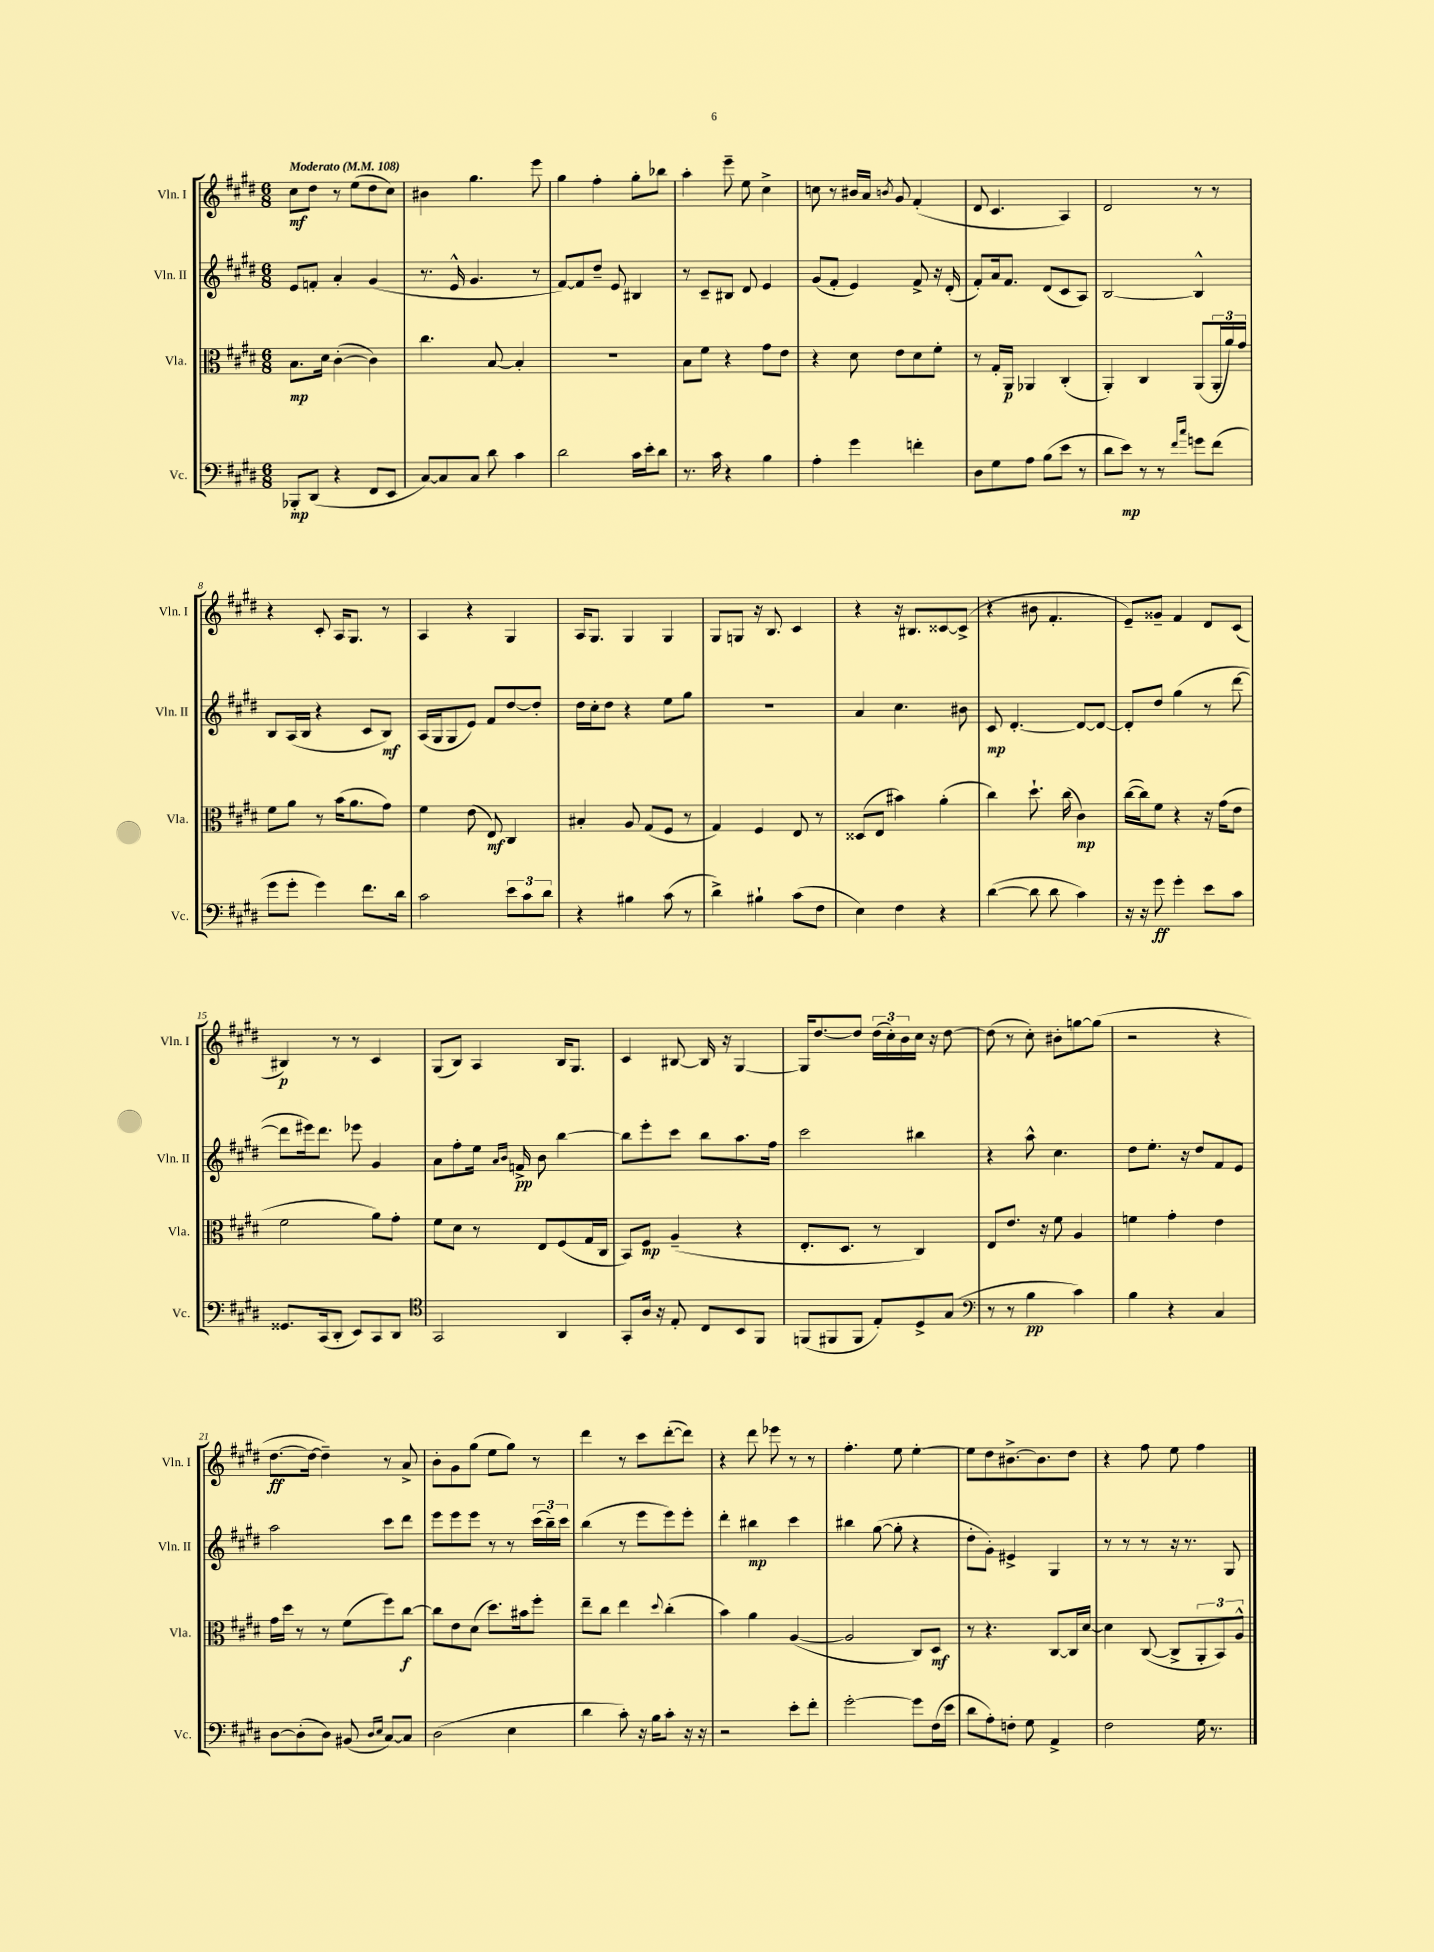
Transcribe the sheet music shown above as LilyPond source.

<<
\new StaffGroup <<
\new Staff = "s0" \with { instrumentName = "Vln. I" shortInstrumentName = "Vln. I" } {
    \clef treble \key e \major \numericTimeSignature \time 6/8 \tempo "Moderato" 4 = 108
    cis''8\mf dis''8 r8 e''8( dis''8 cis''8) |
    bis'4 gis''4. e'''8 |
    gis''4 fis''4-. gis''8-. bes''8 |
    a''4-. e'''8-- e''8 cis''4-> |
    c''8 r8 bis'16 a'16 \acciaccatura { b'8 } gis'8 fis'4-.( |
    dis'8 cis'4. a4) |
    dis'2 r8 r8 |
    r4 cis'8-. a16 gis8. r8 |
    a4 r4 gis4 |
    a16 gis8. gis4 gis4 |
    gis8 g8 r16 b8. cis'4 |
    r4 r16 bis8. cisis'8~ cisis'8->( |
    r4 bis'8 fis'4.-. |
    e'8--) gisis'8-- fis'4 dis'8 cis'8( |
    bis4\p) r8 r8 cis'4 |
    gis8( b8) a4 b16 gis8. |
    cis'4 bis8~ bis16 r16 gis4~ |
    gis16 dis''8.~ dis''8 \tuplet 3/2 { dis''16( cis''16-.) b'16 } cis''16 r16 dis''8~ |
    dis''8( r8 cis''8-.) bis'8-. g''8~ g''8( |
    r2 r4 |
    dis''8.~\ff dis''16~ dis''4--) r8 a'8-> |
    b'8-. gis'8 gis''8( e''8 gis''8) r8 |
    dis'''4 r8 cis'''8 dis'''8~-.( dis'''8) |
    r4 dis'''8 ees'''8 r8 r8 |
    fis''4.-. e''8 e''4~-. |
    e''8 dis''8 bis'8.~-> bis'8. dis''8 |
    r4 fis''8 e''8 fis''4 \bar "|." |
}
\new Staff = "s1" \with { instrumentName = "Vln. II" shortInstrumentName = "Vln. II" } {
    \clef treble \key e \major \numericTimeSignature \time 6/8
    e'8 f'8-. a'4-. gis'4( |
    r8. e'16-^ gis'4. r8 |
    fis'8~) fis'8 dis''8-- e'8 bis4 |
    r8 cis'8-- bis8 dis'8 e'4 |
    gis'8( fis'8-. e'4) fis'8-> r16 dis'16-.( |
    fis'8-.) a'16 fis'8. dis'8( cis'8 a8) |
    b2~ b4-^ |
    b8 a16( b16 r4 cis'8 b8\mf) |
    a16( gis16 gis8 e'8) fis'8 dis''8~ dis''8-. |
    dis''16 cis''16-. dis''8 r4 e''8 gis''8 |
    R2. |
    a'4 cis''4. bis'8 |
    cis'8\mp dis'4.~-. dis'8~ dis'8~ |
    dis'8-. dis''8 gis''4( r8 dis'''8~ |
    dis'''8 eis'''16) dis'''8. ees'''8 gis'4 |
    a'8 fis''8-. e''16 \grace { a'16 b'16 } f'16->\pp b'8 b''4~ |
    b''8 e'''8-. cis'''8 b''8 a''8. fis''16 |
    cis'''2 bis''4 |
    r4 a''8-^ cis''4. |
    dis''8 e''8.-. r16 dis''8 fis'8 e'8 |
    a''2 cis'''8 dis'''8 |
    e'''8 e'''8 e'''8 r8 r8 \tuplet 3/2 { cis'''16( b''16--) cis'''16 } |
    b''4( r8 e'''8 e'''8) e'''8-. |
    dis'''4-. bis''4\mp cis'''4 |
    bis''4 gis''8~( gis''8-. r4 |
    dis''8-. gis'8-.) eis'4-> gis4 |
    r8 r8 r8 r16 r8. gis8 \bar "|." |
}
\new Staff = "s2" \with { instrumentName = "Vla." shortInstrumentName = "Vla." } {
    \clef alto \key e \major \numericTimeSignature \time 6/8
    b8.\mp dis'16 cis'4~-.( cis'4) |
    cis''4. b8~ b4-. |
    R2. |
    b8 fis'8 r4 gis'8 e'8 |
    r4 dis'8 e'8 dis'8 fis'8-. |
    r8 gis16-. a,16\p aes,4 cis4-.( |
    a,4-.) cis4 a,8( \tuplet 3/2 { a,16-. a'16) gis'16 } |
    fis'8 a'8 r8 b'16( a'8. gis'8) |
    fis'4 e'8( e8\mf) cis4 |
    bis4-. a8 gis8( fis8 r8 |
    gis4) fis4 e8 r8 |
    disis8( e8 bis'4) a'4-.( |
    cis''4) dis''8.-! cis''16( cis'4\mp) |
    cis''16~( cis''16) fis'8 r4 r16 gis'16( e'8 |
    fis'2 a'8) gis'8-. |
    fis'8 dis'8 r8 e8 fis8( gis16 cis16 |
    b,8) fis8\mp a4--( r4 |
    e8.-. dis8. r8 cis4) |
    e8 e'8. r16 fis'8 a4 |
    f'4 gis'4-. e'4 |
    gis'16 dis''16 r8 r8 fis'8( fis''8) cis''8~\f |
    cis''8 e'8 dis'8( dis''8.) bis'16 fis''8-. |
    e''8-- cis''8 e''4 \appoggiatura { dis''8 } cis''4-.( |
    b'4) a'4 a4~( |
    a2 cis8) dis8\mf |
    r8 r4. cis8~ cis16 dis'16~ |
    dis'4 cis8~( cis8-> \tuplet 3/2 { a,8-. b,8) a8-^ } \bar "|." |
}
\new Staff = "s3" \with { instrumentName = "Vc." shortInstrumentName = "Vc." } {
    \clef bass \key e \major \numericTimeSignature \time 6/8
    bes,,8-.\mp dis,8( r4 fis,8 e,8 |
    cis8~) cis8 cis8 dis'8 cis'4 |
    dis'2 cis'16 e'16-. dis'8 |
    r8. cis'16 r4 b4 |
    a4-. gis'4 f'4-. |
    dis8 gis8 a8 b8( e'8 r8 |
    dis'8 e'8\mp) r8 r8 \grace { fis'16 cis''16 } g'8 fis'8( |
    gis'8 gis'8-. gis'4) fis'8. dis'16 |
    cis'2 \tuplet 3/2 { e'8 cis'8 dis'8 } |
    r4 bis4 cis'8( r8 |
    dis'4->) bis4-! cis'8( fis8 |
    e4) fis4 r4 |
    dis'4~( dis'8 dis'8 cis'4) |
    r16 r16 gis'8\ff gis'4-. e'8 cis'8 |
    gisis,8. cis,16( dis,8-. e,8) cis,8 dis,8 |
    \clef tenor gis,2 a,4 |
    gis,8-. a16 r16 e8-. cis8 b,8 fis,8 |
    f,8( fis,8 fis,8 e8-.) dis8-> gis8( |
    \clef bass r8 r8 b4\pp cis'4) |
    b4 r4 cis4 |
    dis8~ dis8-.( dis8) bis,8( \grace { dis16 e16 } cis8~) cis8 |
    dis2( e4 |
    dis'4 cis'8-.) r16 b16 cis'8-. r16 r16 |
    r2 e'8-. fis'8-. |
    gis'2~-. gis'8 fis16( e'16 |
    dis'8 a8-.) f8-. gis8 a,4-> |
    fis2 gis16 r8. \bar "|." |
}
>>
>>
